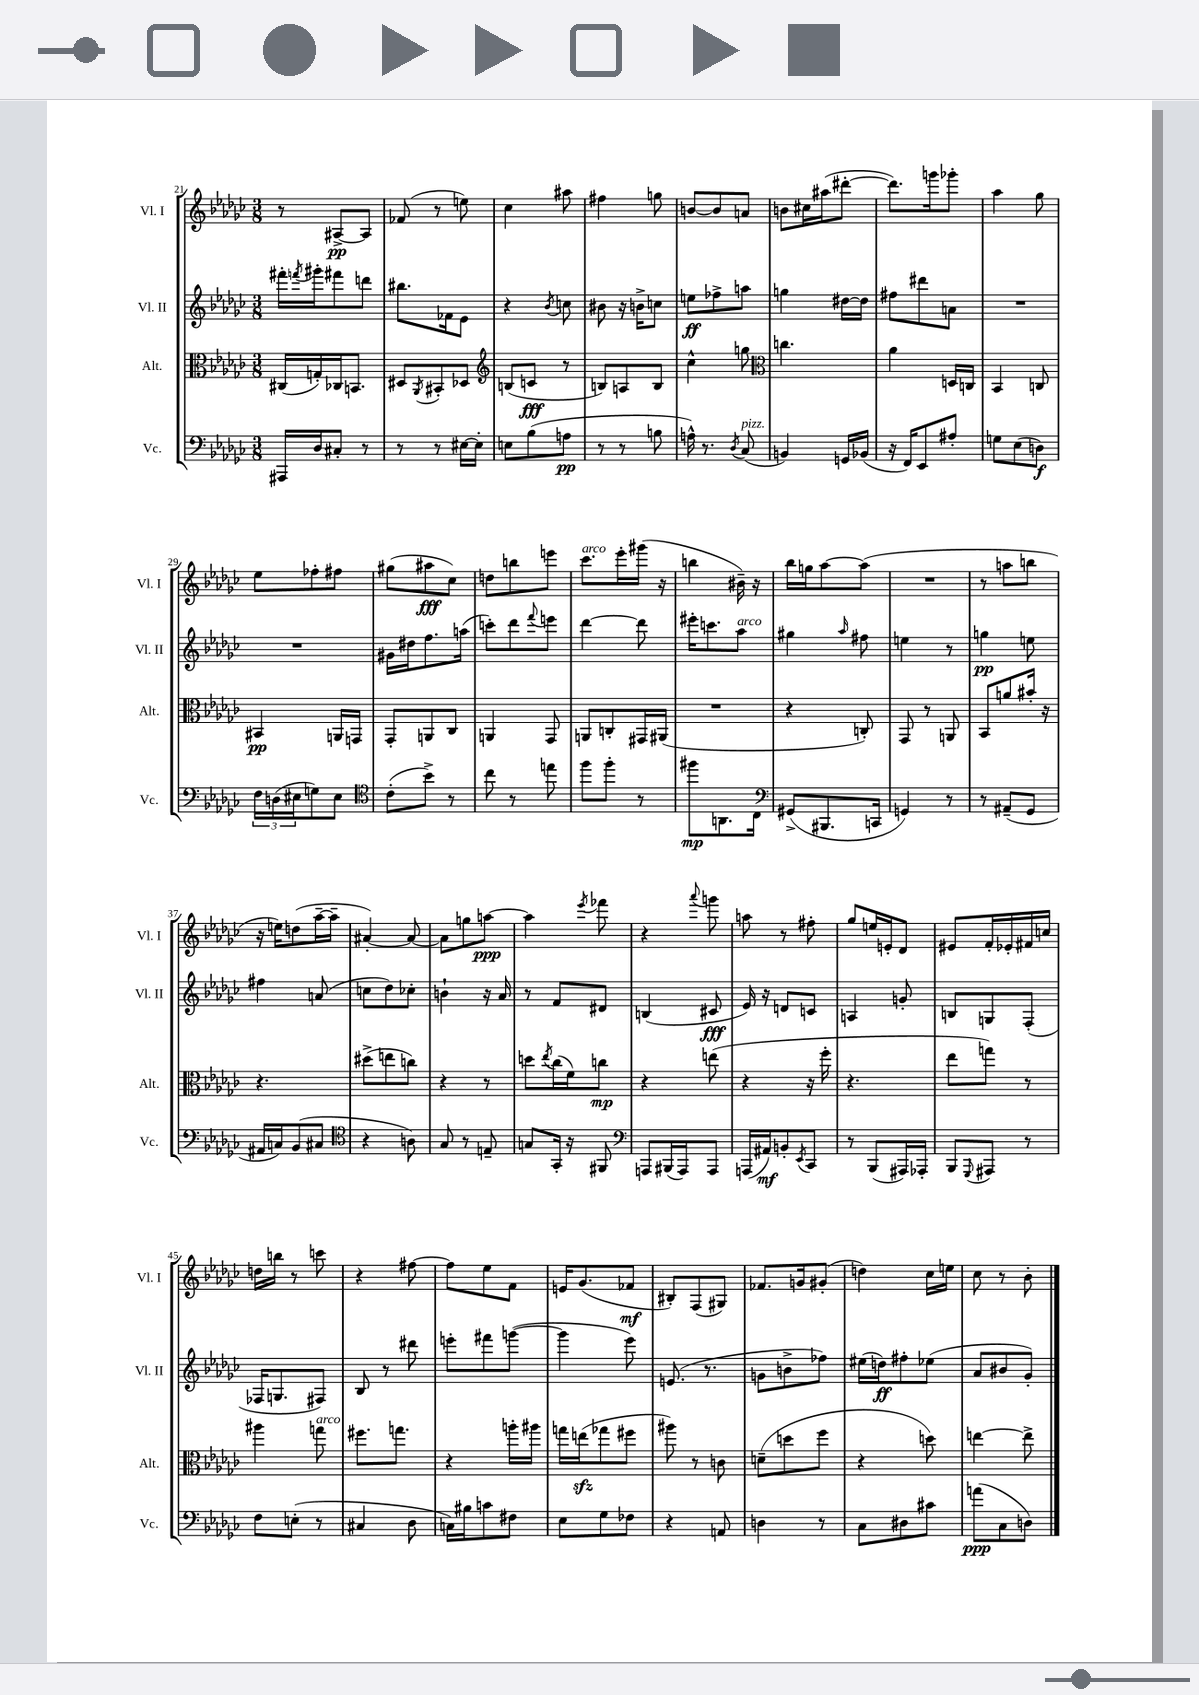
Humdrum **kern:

**kern	**kern	**kern	**kern
*staff4	*staff3	*staff2	*staff1
*clefF4	*clefC3	*clefG2	*clefG2
*k[b-e-a-d-g-c-]	*k[b-e-a-d-g-c-]	*k[b-e-a-d-g-c-]	*k[b-e-a-d-g-c-]
*M3/8	*M3/8	*M3/8	*M3/8
16AAA#	(16C#	16fff#'	8r
.	.	8qfff	.
16D-	16G')	16ggg#'	.
8C#'	16C-	8fff#	[8A#^
.	8.BB	.	.
8r	.	8ddd	8A#]
=	=	=	=
8r	8D#	8.bb#	(8f-
.	8qAA-	.	.
8r	8BB#'	.	8r
.	.	16f-	.
[16E#	8D-	8e-	8ee)
16E#']	.	.	.
=	=	=	=
*	*clefG2	*	*
8E	(8B	4r	4cc-
(8B-	8c	.	.
.	.	8qb-	.
8A	8r	8cc	8aa#
=	=	=	=
8r	8B)	8b#	4ff#
8r	8A	16r	.
.	.	16b^	.
8B	8B	8cc	8gg
=	=	=	=
16A^^)	4cc-^^	8ee	[8b
8.r	.	.	.
.	.	8ff-^	8b]
8qD-	.	.	.
(8C-	8gg	8aa	8a
=	=	=	=
*	*clefC3	*	*
4BB)	4.cc	4gg	8b
.	.	.	16cc#
.	.	.	(16aa#
16GG	.	[16dd#	[8ddd#'
(16BB-	.	16dd#]	.
=	=	=	=
16r	4a-	8ff#	8.ddd#])
16FF)	.	.	.
8EE-	.	8ddd#	.
.	.	.	16ggg
8A#'	16D	8a	8ggg-'
.	16C	.	.
=	=	=	=
8G	4BB-	4.r	4aa-
(8E-	.	.	.
8D)	8C	.	8gg-
=	=	=	=
24F	4BB#	4.r	8ee-
(24D	.	.	.
24E#	.	.	.
8G)	.	.	8ff-'
8E#	16AA	.	8ff#
.	16GG	.	.
=	=	=	=
*clefC4	*	*	*
(8c-'	8GG-'	16g#	(8gg#
.	.	16dd#	.
8b-^)	8AA	8.ff	8aa#
8r	8C-	.	8cc-)
.	.	(16aa	.
=	=	=	=
8cc-	4AA	8ccc')	8dd
8r	.	8ddd-	8bb
.	.	8qqfff	.
8ee	8GG-	8eee	8eee
=	=	=	=
8ff	8AA	[4ddd-	8.ccc-
8ff'	8C'	.	.
.	.	.	16eee-'
8r	16GG#	8ddd-]	(16ggg#
.	(16AA#	.	16r
=	=	=	=
8ff#	4.r	16eee#'	4bb
.	.	8.ccc	.
8.AA	.	.	.
.	.	8aa-	16b#~)
16C-	.	.	16r
=	=	=	=
*clefF4	*	*	*
(8GG#^	4r	4gg#	16bb-
.	.	.	16gg
8.BBB#	.	.	[8aa-
.	.	16qqaa-	.
.	8C')	8ff#	(8aa-]
16CC	.	.	.
=	=	=	=
4GG)	8GG-	4ee	4.r
.	8r	.	.
8r	8AA	8r	.
=	=	=	=
8r	8BB-	4gg	8r
(8AA#~	8a	.	8aa
8GG-	16b#'	8ee	8bb
.	16r	.	.
=	=	=	=
16AA#	4.r	4ff#	16r
16C)	.	.	16ee)
(8BB-	.	.	(8dd
8C#	.	(8a	[16aa-~
.	.	.	16aa-~]
=	=	=	=
*clefC4	*	*	*
4r	(8dd#^	8cc	[4a#')
.	8ee	8dd-)	.
8A)	8cc)	8cc-'	8a#_
=	=	=	=
8G-	4r	4b`	8a#]
8r	.	.	8gg
8E~	8r	16r	[8aa
.	.	16a-	.
=	=	=	=
8G	8dd	8r	4aa]
.	8qee-	.	.
16GG-'	(16cc-	8f	.
16r	16f)	.	.
.	.	.	8qeee-
8FF#	8cc	8d#	8fff-
=	=	=	=
*clefF4	*	*	*
8AAA	4r	(4B	4r
(16BBB#	.	.	.
16AAA)	.	.	.
.	.	.	8qqaaa-
8AAA	(8ee	8c#	8ggg
=	=	=	=
(16AAA	4r	16e-)	8aa
16AA#)	.	16r	.
8BB'	.	8d	8r
8qEE-	.	.	.
8CC-	16r	8c	8ff#'
.	16ff'	.	.
=	=	=	=
8r	4.r	4A	8gg-
(8BBB-	.	.	16ee
.	.	.	16e'
16AAA#)	.	8g'	8d-
16AAA-'	.	.	.
=	=	=	=
8BBB-	8ee-	8B	8e#
8qqGGG-	.	.	.
8AAA#	8gg)	8G	16f'
.	.	.	16e-'
8r	8r	(8F'	16f#
.	.	.	16cc
=	=	=	=
8F	4aa#	16F-	16dd
.	.	8.G	16bb
(8E'	.	.	8r
8r	8gg	8F#)	8ccc
=	=	=	=
4C#	8.ff#	8B-	4r
.	.	8r	.
.	8.gg	.	.
8D-	.	8ddd#	[8ff#
=	=	=	=
16C)	4r	8eee'	8ff#]
16B#	.	.	.
8c	.	8fff#	8ee-
8F#	16aa'	([8ggg	8f
.	16aa#	.	.
=	=	=	=
8E-	16gg	4ggg]	16e
.	(16ee	.	(8.g-
8G-	8gg-	.	.
8F-	8ff#	8eee-)	8f-
=	=	=	=
4r	8aa#)	(8.e	8B#')
.	8r	.	(8F
.	.	8.r	.
8AA	8c	.	8G#)
=	=	=	=
4D	(8d~	8g	8.f-
.	8dd	8b^	.
.	.	.	16g
8r	8ff	8ff-)	(8g#'
=	=	=	=
8C-	4r	(16ee#	4dd)
.	.	16dd)	.
8D#	.	8ff#'	.
8c#	8dd)	(8ee-	16cc-
.	.	.	16ee
=	=	=	=
(8a	[4ee	8a-	8cc-
8C-	.	8b#	8r
8D)	8ee^]	8g-')	8b-'
==	==	==	==
*-	*-	*-	*-
